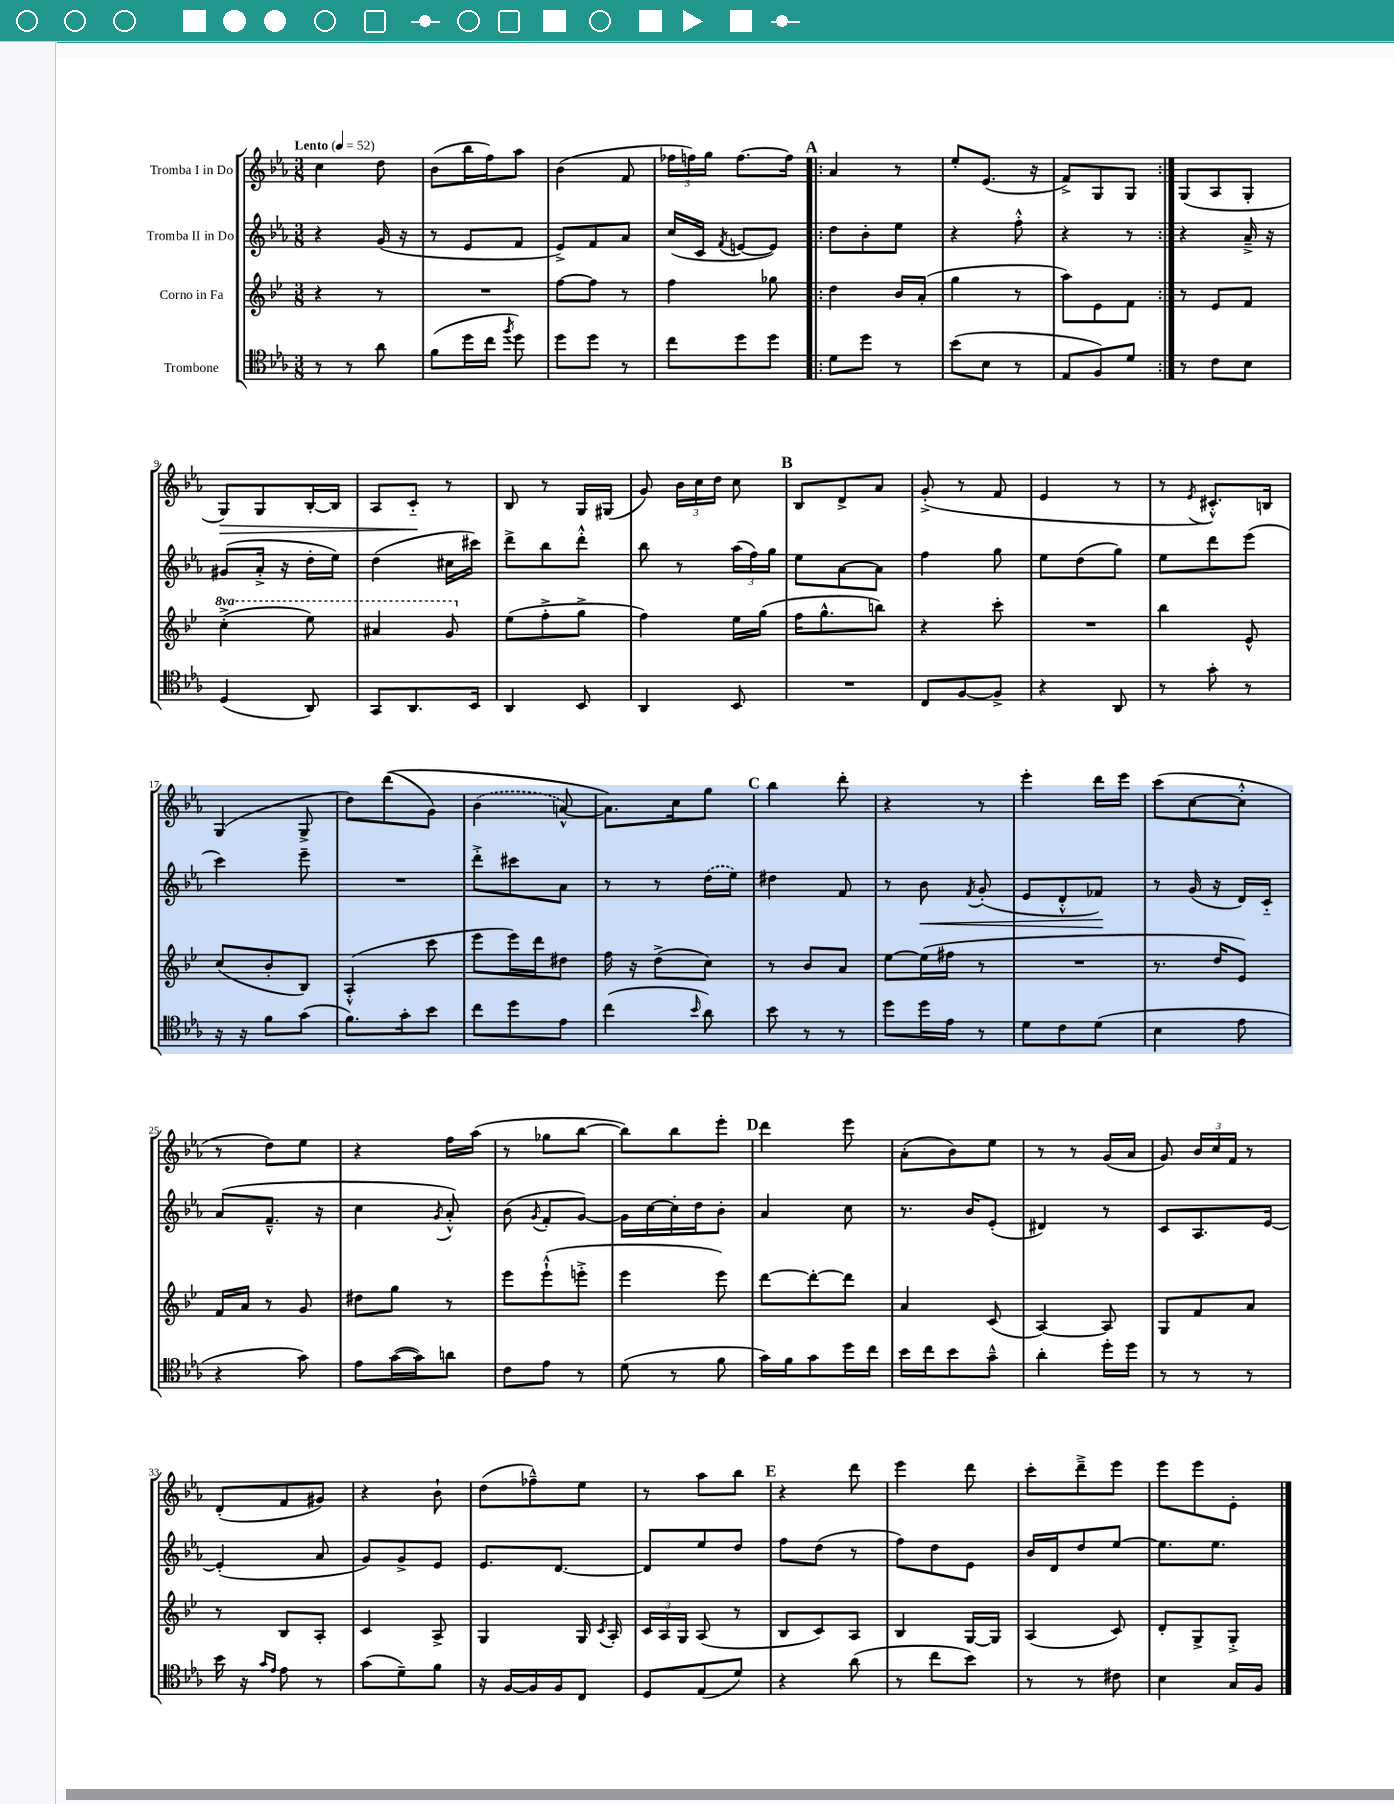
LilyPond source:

<<
\new StaffGroup <<
\new Staff = "s0" \with { instrumentName = "Tromba I in Do" } {
    \clef treble \key ees \major \numericTimeSignature \time 3/8 \tempo "Lento" 4 = 52
    \autoBeamOff c''4 d''8 |
    bes'8[( bes''16 f''16) aes''8] |
    bes'4( f'8 |
    \tuplet 3/2 { fes''16[ f''16) g''16] } f''8.[~ f''16] |
    \repeat volta 2 { \mark \markup { \bold "A" } aes'4 r8 |
    ees''8[-. ees'8.]( r16 |
    f'8[->) g8 g8] | }
    g8[( aes8 g8]-. |
    g8[\>) g8 bes16~-. bes16] |
    aes8[ c'8]-_\! r8 |
    bes8 r8 g16[ gis16]( |
    g'8) \tuplet 3/2 { bes'16[ c''16 d''16] } c''8 |
    \mark \markup { \bold "B" } bes8[ d'8-> aes'8] |
    g'8-.->( r8 f'8 |
    ees'4 r8 |
    r8 \acciaccatura { ees'8 } cis'8.[-.-^) b16] |
    g4( g8-> |
    d''8[) d'''8(\( g'8]) |
    \once \slurDashed bes'4( a'8~-^) |
    a'8.[\) c''16 g''8] |
    \mark \markup { \bold "C" } bes''4 d'''8-. |
    r4 r8 |
    ees'''4-. d'''16[ ees'''16] |
    c'''8[( c''8~ c''8]-.-^ |
    r8 d''8[) ees''8] |
    r4 f''16[ aes''16]( |
    r8 ges''8[ bes''8]~ |
    bes''8[) bes''8 ees'''8]-. |
    \mark \markup { \bold "D" } d'''4 ees'''8 |
    aes'8[-.( bes'8) ees''8] |
    r8 r8 g'16[( aes'16] |
    g'8) \tuplet 3/2 { bes'16[ c''16 f'16] } r8 |
    d'8[-.( f'8 gis'8]) |
    r4 bes'8-! |
    d''8[( fes''8---^) ees''8] |
    r8 aes''8[ bes''8] |
    \mark \markup { \bold "E" } r4 d'''8 |
    ees'''4 d'''8 |
    c'''8[-. d'''8---> ees'''8] |
    ees'''8[ ees'''8 ees'8]-. \bar "|." |
}
\new Staff = "s1" \with { instrumentName = "Tromba II in Do" } {
    \clef treble \key ees \major \numericTimeSignature \time 3/8
    \autoBeamOff r4 g'16( r16 |
    r8 ees'8[ f'8] |
    ees'8[->) f'8 aes'8] |
    c''16[( c'16] \acciaccatura { f'8 } e'8[~ e'8]) |
    \repeat volta 2 { \mark \markup { \bold "A" } d''8[ bes'8-. ees''8] |
    r4 f''8-.-^ |
    r4 r8 | }
    r4 aes'16---> r16 |
    gis'8[( aes'16]-.-> r16 d''16[-. ees''16]) |
    d''4( cis''16[ cis'''16]) |
    d'''8[-> bes''8 d'''8]-.-^ |
    bes''8 r8 \tuplet 3/2 { aes''16[( f''16) g''16] } |
    \mark \markup { \bold "B" } ees''8[ aes'8~ aes'8] |
    f''4 g''8 |
    ees''8[ d''8( g''8]) |
    ees''8[ d'''8 ees'''8]( |
    c'''4) ees'''8-- |
    R4. |
    d'''8[-.-> cis'''8 aes'8] |
    r8 r8 \once \slurDashed d''16[( ees''16]) |
    \mark \markup { \bold "C" } dis''4 f'8 |
    r8 bes'8\< \acciaccatura { f'8 } g'8-.( |
    ees'8[ d'8-.-^ fes'8]\!) |
    r8 g'16( r16 d'16[) c'16]-_ |
    aes'8[( f'8.]---^ r16 |
    c''4 \acciaccatura { g'8 } aes'8-.-^) |
    bes'8( \acciaccatura { g'8 } f'8[-. g'8]~) |
    g'16[ c''16~ c''16-. d''16 bes'8]-. |
    \mark \markup { \bold "D" } aes'4 c''8 |
    r8. bes'16[ ees'8]-.( |
    dis'4) r8 |
    c'8[ aes8. ees'16]~ |
    ees'4-.( aes'8 |
    g'8[) g'8-> ees'8] |
    ees'8.[ d'8.]~ |
    d'8[ ees''8 d''8] |
    \mark \markup { \bold "E" } f''8[ d''8]( r8 |
    f''8[) d''8 ees'8] |
    bes'16[ d'16 d''8 ees''8]~ |
    ees''8.[ ees''8.] \bar "|." |
}
\new Staff = "s2" \with { instrumentName = "Corno in Fa" } {
    \clef treble \key bes \major \numericTimeSignature \time 3/8 \set Staff.ottavationMarkups = #ottavation-simple-ordinals
    \autoBeamOff r4 r8 |
    R4. |
    f''8[~ f''8] r8 |
    f''4 ges''8 |
    \repeat volta 2 { \mark \markup { \bold "A" } d''4 bes'16[ a'16]-.( |
    g''4 r8 |
    a''8[) ees'8 f'8] | }
    r8 ees'8[ f'8] |
    \ottava #1 c'''4-.->( ees'''8) |
    ais''4 g''8 \ottava #0 |
    ees''8[( f''8-.-> g''8]-> |
    f''4) ees''16[ g''16]( |
    \mark \markup { \bold "B" } f''16[ g''8.-^ b''8]) |
    r4 c'''8-. |
    R4. |
    bes''4 ees'8-^ |
    c''8[( bes'8-. bes8]) |
    a4-.-^( c'''8 |
    ees'''8[ ees'''16) d'''16 dis''8] |
    f''16 r16 d''8[->( c''8]) |
    \mark \markup { \bold "C" } r8 bes'8[ a'8] |
    ees''8[~ ees''16( fis''16] r8 |
    R4. |
    r8. d''16[ ees'8]) |
    f'16[ a'16] r8 g'8 |
    dis''8[ g''8] r8 |
    ees'''8[ ees'''8-!-^( e'''8]-.-> |
    ees'''4 ees'''8) |
    \mark \markup { \bold "D" } d'''8[~ d'''8~-. d'''8] |
    a'4 c'8( |
    a4~) a8 |
    g8[ f'8 a'8] |
    r8 bes8[ a8]-. |
    c'4 a8-> |
    g4 g16 \acciaccatura { c'8 } a16-. |
    \tuplet 3/2 { c'16[ a16 g16] } a8( r8 |
    \mark \markup { \bold "E" } bes8[ c'8) a8] |
    bes4 g16[~ g16] |
    a4( c'8) |
    d'8[-. g8-> g8]-.-> \bar "|." |
}
\new Staff = "s3" \with { instrumentName = "Trombone" } {
    \clef tenor \key ees \major \numericTimeSignature \time 3/8
    \autoBeamOff r8 r8 aes'8 |
    f'8[( d''16 c''16] \acciaccatura { f''8 } d''8) |
    d''8[ d''8] r8 |
    c''8[ d''8 d''8] |
    \repeat volta 2 { \mark \markup { \bold "A" } d'8[ d''8] r8 |
    bes'8[( bes8] r8 |
    ees8[ f8) d'8] | }
    r8 c'8[ bes8] |
    d4( aes,8) |
    g,8[ aes,8. bes,16] |
    aes,4 bes,8 |
    aes,4 bes,8 |
    \mark \markup { \bold "B" } R4. |
    c8[ f8~ f8]-> |
    r4 aes,8 |
    r8 g'8-. r8 |
    r16 r16 f'8[ g'8]( |
    f'8.[) g'16-. bes'8] |
    c''8[ d''8 ees'8] |
    c''4( \grace { bes'16 } aes'8) |
    \mark \markup { \bold "C" } bes'8 r8 r8 |
    d''8[ d''16 ees'16] r8 |
    d'8[ c'8 d'8]( |
    bes4 ees'8 |
    r4 g'8) |
    ees'8[ g'16~( g'16) a'8] |
    c'8[ ees'8] r8 |
    d'8( r8 f'8 |
    \mark \markup { \bold "D" } g'16[) f'16 g'8 d''16 c''16] |
    bes'16[ c''16 bes'8 g'8]---^ |
    aes'4-. d''16[-. d''16] |
    r8 r8 r8 |
    bes'16 r16 \grace { g'16[ ees'16] } ees'8 r8 |
    g'8[( d'8--) f'8] |
    r16 f16[~ f16 f16 c8] |
    d8[ ees8( d'8]) |
    \mark \markup { \bold "E" } r4 aes'8( |
    r8 c''8[ bes'8]) |
    r8 r8 cis'8 |
    bes4 g16[ f16] \bar "|." |
}
>>
>>
